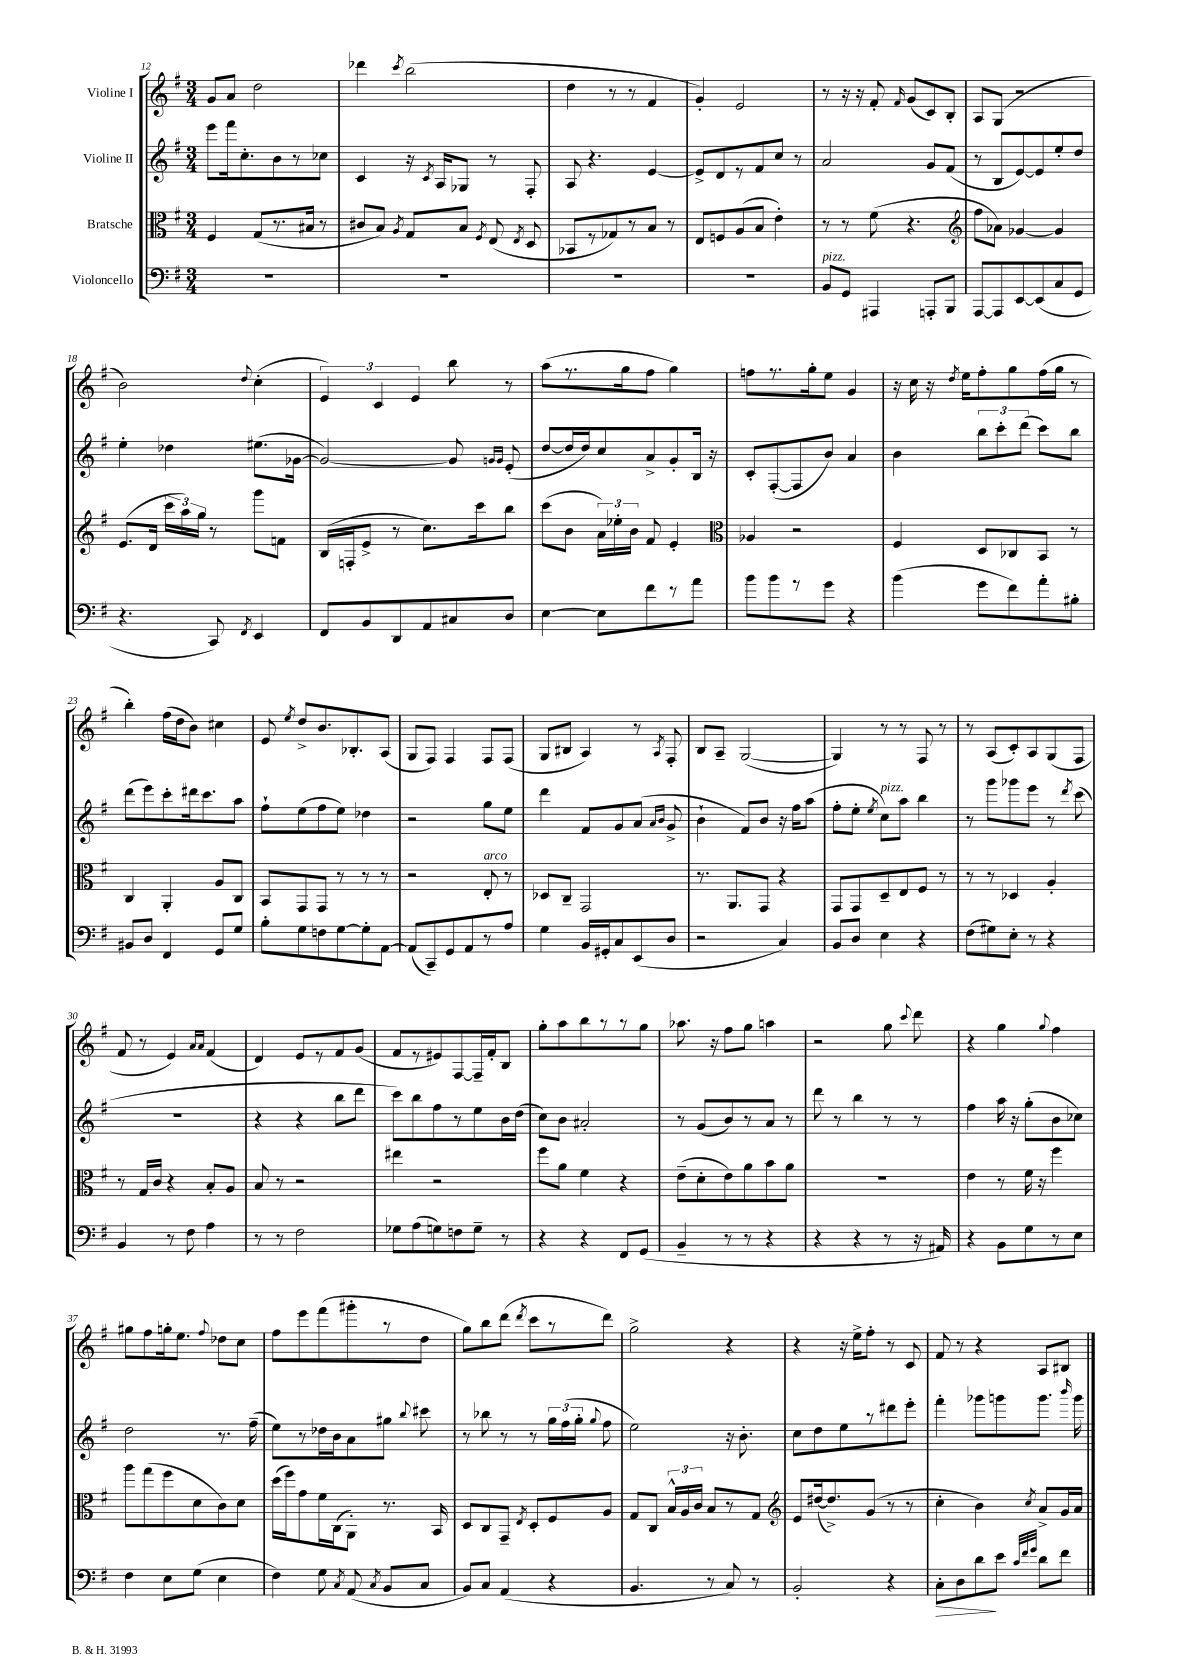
<<
\new StaffGroup <<
\new Staff = "s0" \with { instrumentName = "Violine I" } {
    \clef treble \key g \major \numericTimeSignature \time 3/4
    \autoBeamOff g'8[ a'8] d''2 |
    des'''4 \acciaccatura { c'''8 } b''2( |
    d''4 r8 r8 fis'4 |
    g'4-.) e'2 |
    r8 r16 r16 fis'8-. \grace { fis'16 } g'8[( c'8) b8]-. |
    a8[ g8]( r2 |
    b'2) \appoggiatura { d''8 } c''4-.( |
    \tuplet 3/2 { e'4) c'4 e'4 } b''8 r8 |
    a''8[( r8. g''16 fis''8] g''4) |
    f''8[ r8. g''16-. e''8] g'4 |
    r16 c''16 r16 \acciaccatura { d''8 } e''16[ fis''8-. g''8 fis''16( g''16] r8 |
    b''4-.) fis''16[( d''16 b'8]) cis''4 |
    e'8 \acciaccatura { e''8 } d''8[-> b'8. bes8.-. a8]( |
    g8[ fis8]) fis4 fis8[ fis8]( |
    g8[ bis8] a4) r8 \acciaccatura { a8 } fis8-. |
    b8[ a8]-- g2~( |
    g4) r8 r8 fis8 r8 |
    r8 a8[( c'8-.) a8 g8( fis8] |
    fis'8 r8 e'4) \grace { a'16[ a'16] } fis'4( |
    d'4) e'8[ r8 fis'8 g'8]( |
    fis'8[ r8 eis'8) fis8~ fis16-- fis'16-. b8] |
    g''8[-. a''8 b''8 r8 r8 g''8] |
    aes''8. r16 fis''8[ g''8] a''4 |
    r2 g''8 \appoggiatura { c'''8 } d'''8 |
    r4 g''4 \appoggiatura { g''8 } fis''4 |
    gis''8[ fis''8 g''16-. e''8.] \appoggiatura { fis''8 } des''8[ c''8] |
    fis''8[ e'''8 fis'''8( gis'''8-. r8 d''8] |
    g''8[) b''8 d'''8]( \acciaccatura { d'''8 } c'''8[ r8 d'''8]) |
    g''2-> r4 |
    r4 r16 e''16[-> fis''8]-. r8 c'8 |
    fis'8 r8 r4 a8[ bis8] \bar "|." |
}
\new Staff = "s1" \with { instrumentName = "Violine II" } {
    \clef treble \key g \major \numericTimeSignature \time 3/4
    \autoBeamOff e'''8[ fis'''16 c''8.-. b'8 r8 ces''8] |
    c'4 r16 \acciaccatura { c'8 } a16[ ges8] r8 fis8-. |
    a8 r4. e'4~ |
    e'8[-> d'8 r8 fis'8 c''8] r8 |
    a'2 g'8[ fis'8]( |
    r8 b8[ e'8~) e'8 e''8-. d''8] |
    e''4-. des''4 eis''8.[( ges'16]~ |
    ges'2~) ges'8 \grace { g'16[ g'16] } e'8-.( |
    d''8[~ d''16 d''16) c''8 a'8-> g'8-. b16] r16 |
    c'8[-. fis8~-.( fis8 b'8]) a'4 |
    b'4 \tuplet 3/2 { b''8[ c'''8-. d'''8]( } c'''8[) b''8] |
    d'''8[( e'''8) c'''8-. dis'''16 c'''8. a''8] |
    fis''8[-! e''8( fis''8 e''8]) des''4 |
    r2 g''8[ e''8] |
    d'''4 fis'8[ g'8 a'8]( \grace { a'16[ b'16] } g'8-> |
    b'4-! fis'8[) b'8] r16 fis''16[ a''8]( |
    fis''8[-. e''8]-. \acciaccatura { e''8 } c''8[^\markup { \italic "pizz." }) a''8] b''4 |
    r8 g'''8[ ges'''8 e'''8] r8 \acciaccatura { d'''8 } c'''8( |
    R2. |
    r4 r4 b''8[ d'''8] |
    c'''8[) b''8 fis''8 r8 e''8 b'16 d''16]( |
    c''8[) b'8] ais'2-. |
    r8 g'8[( b'8) r8 a'8] r8 |
    d'''8 r8 b''4 r8 r8 |
    fis''4 a''16 r16 g''8[-.( b'8 ces''8]) |
    d''2 r8. fis''16--( |
    e''8[) r8 des''16 b'16 a'8 gis''8] \appoggiatura { b''8 } cis'''8 |
    r8 bes''8 r8 r8 \tuplet 3/2 { g''16[ fis''16( g''16]-. } \appoggiatura { g''8 } fis''8 |
    e''2) r16 b'8.-. |
    c''8[ d''8 e''8 r8 dis'''8 e'''8]-. |
    fis'''4-. ges'''8[ g'''8 g'''8.] \grace { b'''16 } g'''16 \bar "|." |
}
\new Staff = "s2" \with { instrumentName = "Bratsche" } {
    \clef alto \key g \major \numericTimeSignature \time 3/4
    \autoBeamOff fis4 g8[( r8. bis16] r8 |
    cis'8[ b8]) \acciaccatura { a8 } g8[ b8] \acciaccatura { fis8 } e8( \acciaccatura { e8 } d8 |
    bes,8[ r8 ges8) r8 b8] r8 |
    e8[ f8 a8( b8] e'4-.) |
    r8 r8 fis'8( r4. |
    \clef treble fis''8[ aes'8]) ges'4~ ges'4 |
    e'8.[( d'16] \tuplet 3/2 { c'''16[ a''16) g''16] } r8 g'''8[ f'8] |
    b16[( f16-. e'8]-> r8 c''8.[) c'''16 b''8] |
    c'''8[( b'8] \tuplet 3/2 { a'16[) ees''16-. b'16] } fis'8 e'4-. |
    \clef alto aes4 r2 |
    fis4 d8[ ces8 b,8] r8 |
    c4 a,4-. a8[ c8] |
    b,8[ g,8 g,8] r8 r8 r8 |
    r2 e8-.^\markup { \italic "arco" } r8 |
    des8[ c8]-- g,2 |
    r8. a,8.[ g,8] r4 |
    g,8[ g,8 d8-- e8 fis8] r8 |
    r8 r8 des4 a4-. |
    r8 g16[ c'16] r4 b8[-. a8] |
    b8 r8 r2 |
    eis''4 r2 |
    fis''8[ a'8] fis'4 r4 |
    e'8[--( d'8-. e'8) a'8 b'8 a'8] |
    R2. |
    e'4 r8 fis'16 r16 fis''4 |
    a''8[ g''8( fis''8 d'8 c'8) d'8] |
    d''16[( fis''16) g'8 fis'16 c16( a,8]-.) r8. b,16 |
    d8[ c8 g,8]-- \acciaccatura { e8 } d8[-. fis8 a8] |
    g8[ c8] \tuplet 3/2 { b16[-^ a16 c'16] } b8[ r8 g8] |
    \clef treble e'8[ dis''16~( dis''8.->) g'8]( r8 r8 |
    c''4-. b'4) \acciaccatura { c''8 } a'8[-> g'16 a'16] \bar "|." |
}
\new Staff = "s3" \with { instrumentName = "Violoncello" } {
    \clef bass \key g \major \numericTimeSignature \time 3/4
    \autoBeamOff R2. |
    R2. |
    R2. |
    R2. |
    b,8[^\markup { \italic "pizz." } g,8] ais,,4 a,,8[-. b,,8] |
    a,,8[~ a,,8 e,8~ e,8( c8 g,8] |
    r4. c,8) \acciaccatura { fis,8 } e,4 |
    fis,8[ b,8 d,8 a,8 cis8 d8] |
    e4~ e8[ fis'8 r8 a'8] |
    b'8[ b'8 r8 g'8] r4 |
    b'4( g'8[ fis'8) a'8-. bis8]-. |
    bis,8[ d8] fis,4 g,8[ g8] |
    b8[-. g8 f8 g8~ g8-. a,8]~ |
    a,8[( c,8--) g,8 a,8 r8 a8] |
    g4 b,16[ gis,16-. c8 e,8( d8] |
    r2 c4) |
    b,8[ d8] e4 r4 |
    fis8[( gis8) e8]-. r8 r4 |
    b,4 r8 fis8 a4 |
    r8 r8 fis2 |
    ges8[ a8( g8) f8 g8]-- r8 |
    r4 r4 fis,8[ g,8]( |
    b,4-- r8 r8 r4 |
    r4 r4 r8 r16 ais,16) |
    r4 b,8[ g8 r8 e8] |
    fis4 e8[ g8]( e4 |
    fis4) g8 \acciaccatura { c8 } a,8( \acciaccatura { c8 } b,8[ c8] |
    b,8[) c8] a,4( r4 |
    b,4. r8 c8) r8 |
    b,2-. r4 |
    c8[-.\> d8 d'8\! e'8] \grace { c'32[ fis'32 g'32] } d'8[ fis'8] \bar "|." |
}
>>
>>
\layout { \context { \Score currentBarNumber = #12 } }
